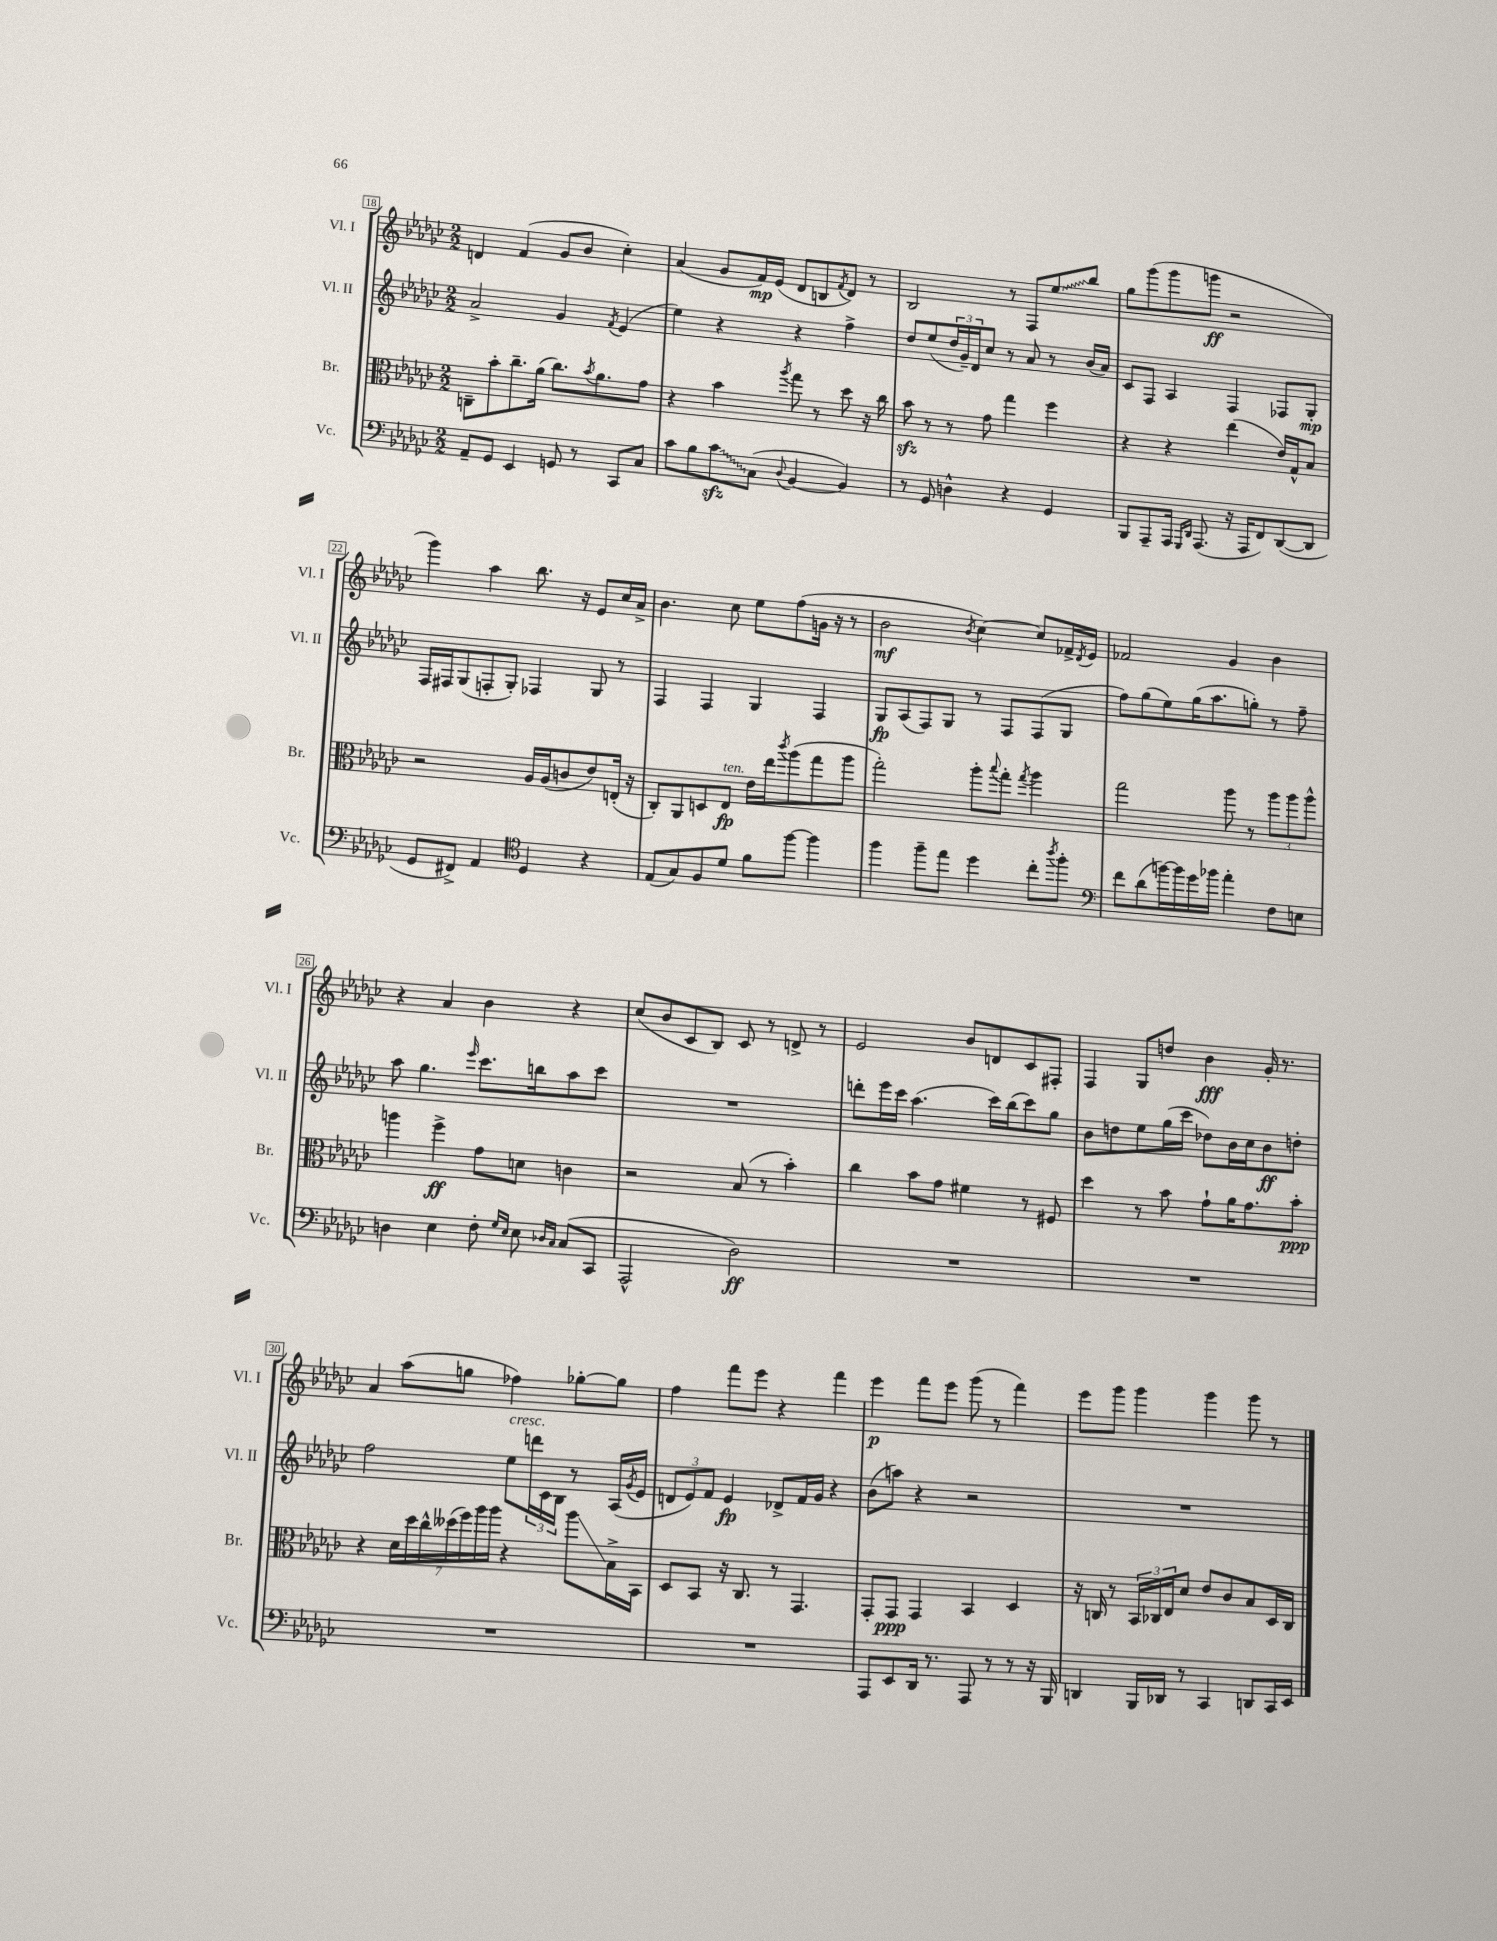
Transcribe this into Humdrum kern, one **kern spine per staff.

**kern	**kern	**kern	**kern
*staff4	*staff3	*staff2	*staff1
*clefF4	*clefC3	*clefG2	*clefG2
*k[b-e-a-d-g-c-]	*k[b-e-a-d-g-c-]	*k[b-e-a-d-g-c-]	*k[b-e-a-d-g-c-]
*M2/2	*M2/2	*M2/2	*M2/2
8AA-~/L	8C~\L	2a-^/	4d/
8GG-/J	8b-'\	.	.
4EE-/	8.cc-~\	.	(4f/
.	(16a-\Jk	.	.
8GG/	8.cc-\L)	4g-/	8g-/L
8r	.	.	8b-/J
.	8qb-/	.	.
.	8.a-\	.	.
.	.	8qf/	.
8CC-/L	.	(4e-/	4cc-'\)
8C-/J	8g-\J	.	.
=	=	=	=
8c-\L	4r	4ee-\)	(4a-/
8B-\	.	.	.
8c-\	4b-\	4r	8g-/L
(8C-\J	.	.	16f/L)
.	.	.	(16e-/JJ
8qqD-/	8qaa-/	.	.
[4BB-/	8gg-\	4r	8d-/L
.	8r	.	8B/
.	.	.	8qf/
4BB-/])	8dd-\	4ff^\	8d-/J)
.	16r	.	8r
.	16cc-\	.	.
=	=	=	=
8r	8b-\	8dd-/L	2B-/
8GG-/	8r	(8ee-/	.
4D^^\	8r	24dd-/L	.
.	.	24g-~/)	.
.	.	24d-/J	.
.	8g-\	8cc-/J	.
4r	4gg-\	8r	8r
.	.	8a-/	8F/L
4GG-/	4ff\	8r	8ee-/
.	.	(16b-/LL	8bb-/J
.	.	16a-/JJ)	.
=	=	=	=
8BBB-/L	4r	8c-/L	8gg-\L
8AAA-~/	.	8F/J	(8ggg-\
16AAA-/Jk	4r	4A-/	8ggg-\
16qqGGG-/LL	.	.	.
16qqDD-/JJ	.	.	.
(8.AAA-/	.	.	.
.	.	.	8ggg\J
16r	(4ee-\	4F/	2r
16AAA-/LK	.	.	.
8FF/)	.	.	.
([8DD-/	16e-/LL)	8F-/L	.
.	16G-^^/J	.	.
8DD-/]J	8B-/J	8G-'/J	.
=	=	=	=
8GG-/L	2r	16F/LL	4ggg-\)
.	.	16F#/J	.
8FF#^/J)	.	(8G-/	.
4AA-/	.	8F'/	4aa-\
.	.	8G-'/J)	.
*clefC4	*	*	*
4D-/	16A-/LL	4F-/	8.bb-\
.	(16A-/J	.	.
.	8c/	.	.
.	.	.	16r
4r	8e-/)	8G-/	8e-/L
.	(16E'/Jk	8r	16cc-/L
.	16r	.	16a-^/JJ
=	=	=	=
(8E-/L	8C-'/L)	4F/	4.b-\
8G-/)	8AA-/	.	.
8F/	8D/	4F/	.
8d-/J	8E-/J	.	8cc-\
8f\L	16e-\LL	4G-/	8ee-\L
.	16ee-\J	.	.
.	8qccc-/	.	.
[8ff\J	(8aa-\	.	(8ff\
4ff\]	8gg-\	4F/	16g\Jk
.	.	.	16r
.	8aa-\J	.	8r
=	=	=	=
4ff\	2gg-'\)	8G-/L	2b-\
.	.	(8A-/	.
8ff~\L	.	8F/)	.
8ee-\J	.	8G-/J	.
.	.	.	8qb-/
4dd-\	8aa-'\L	8r	[4cc-\)
.	8qqbb-/	.	.
.	8gg-'\J	8F/L	.
.	8qgg-/	.	.
8cc-'\L	4aa-\	(8F/	8cc-/]L
8qaa-/	.	.	.
8ff'\J	.	8G-/J	16f-^/L
.	.	.	8qd-/
.	.	.	16e-/JJ
=	=	=	=
*clefF4	*	*	*
8f\L	2gg-\	8ff\L)	2f-/
(8d-\	.	(8gg-\	.
[16b\L)	.	8ee-\)	.
16b\]	.	.	.
16g-\	.	(16gg-\K	.
16b-\JJ	.	8.aa-\	.
4a-'\	8aa-\	.	4g-/
.	8r	8gg'\J)	.
8F\L	12aa-\L	8r	4b-\
.	12aa-\	.	.
8E\J	.	8ff~\	.
.	12aa-^^\J	.	.
=	=	=	=
4D\	4aa\	8aa-\	4r
.	.	4.gg-\	.
4E-\	4ff^\	.	4a-/
.	.	16qqeee-/	.
8F'\	8g-\L	8.ccc-\L	4b-\
16qqG-/LL	.	.	.
16qqE-/JJ	.	.	.
8E-\	8d\J	.	.
.	.	16bb\k	.
16qqD-/LL	.	.	.
16qqC-/JJ	.	.	.
(8C-/L	4c\	8aa-\	4r
8CC-/J	.	8ccc-\J	.
=	=	=	=
2AAA-^^/	2r	1r	(8cc-/L
.	.	.	8b-/
.	.	.	8c-/
.	.	.	8B-/J)
2D-\)	(8B-/	.	8c-/
.	8r	.	8r
.	4b-'\)	.	8d^/
.	.	.	8r
=	=	=	=
1r	4cc-\	8ddd'\L	2e-/
.	.	16eee-\L	.
.	.	16ccc-\JJ	.
.	8b-\L	(4.aa-\	.
.	8g-\J	.	.
.	4f#\	.	8b-/L
.	.	16ccc-\LL)	8d/
.	.	(16bb-\J	.
.	8r	8ccc-\)	8c-/
.	8F#/	8gg-\J	8F#'/J
=	=	=	=
1r	4dd-\	8b-\L	4F/
.	.	8dd\	.
.	8r	8ee-\	8G-/L
.	8b-\	(16gg-\L	8dd/J
.	.	16ccc-\JJ	.
.	8g-`\L	8dd-\L)	4b-\
.	16a-\K	16b-\L	.
.	8.g-\	16cc-\J	.
.	.	8b-\	16g-'/
.	.	.	8.r
.	8b-'\J	8dd'\J	.
=	=	=	=
1r	4r	2ff\	4a-/
.	28d-\LL	.	(8aa-\L
.	28dd-\	.	.
.	28cc-^^\	.	.
.	(28dd--\	.	.
.	.	.	8gg\J
.	28ff\)	.	.
.	28aa-\	.	.
.	28aa-\JJ	.	.
.	4r	8ee-\L	4ff-\)
.	.	24ddd\L	.
.	.	24c-\	.
.	.	24B-\JJ	.
.	8aa-\L	8r	[8gg-'\L
.	16B-^\L	(16A-/LL	8gg-\]J
.	.	8qg-/	.
.	16BB-\JJ	16e-/JJ	.
=	=	=	=
1r	8D-/L	12d/L	4ff\
.	.	12e-/)	.
.	8BB-/J	.	.
.	.	12f/J	.
.	16r	4e-/	8fff\L
.	8.C-/	.	.
.	.	.	8eee-\J
.	8r	8d-^/L	4r
.	4.GG-/	16f/L	.
.	.	16g-/JJ	.
.	.	4r	4fff\
=	=	=	=
8AAA-/L	8GG-'/L	(8b-\L	4eee-\
8EE-/	8GG-/J	8aa\J)	.
16DD-/Jk	4GG-/	4r	8fff\L
8.r	.	.	.
.	.	.	8eee-\J
8AAA-/	4BB-/	2r	(8ggg-\
8r	.	.	8r
8r	4D-/	.	4fff\)
16r	.	.	.
16BBB-/	.	.	.
=	=	=	=
4DD/	16r	1r	8eee-\L
.	16C/	.	.
.	8r	.	8ggg-\J
16BBB-/LL	24BB-/LL	.	4ggg-\
.	24C-/	.	.
16DD-/JJ	.	.	.
.	24E-/J	.	.
8r	8d-/J	.	.
4CC-/	8e-/L	.	4ggg-\
.	8c-/	.	.
8DD/L	8B-/	.	8ggg-\
16CC-/L	16D-/L	.	8r
16EE-/JJ	16C-/JJ	.	.
==	==	==	==
*-	*-	*-	*-
